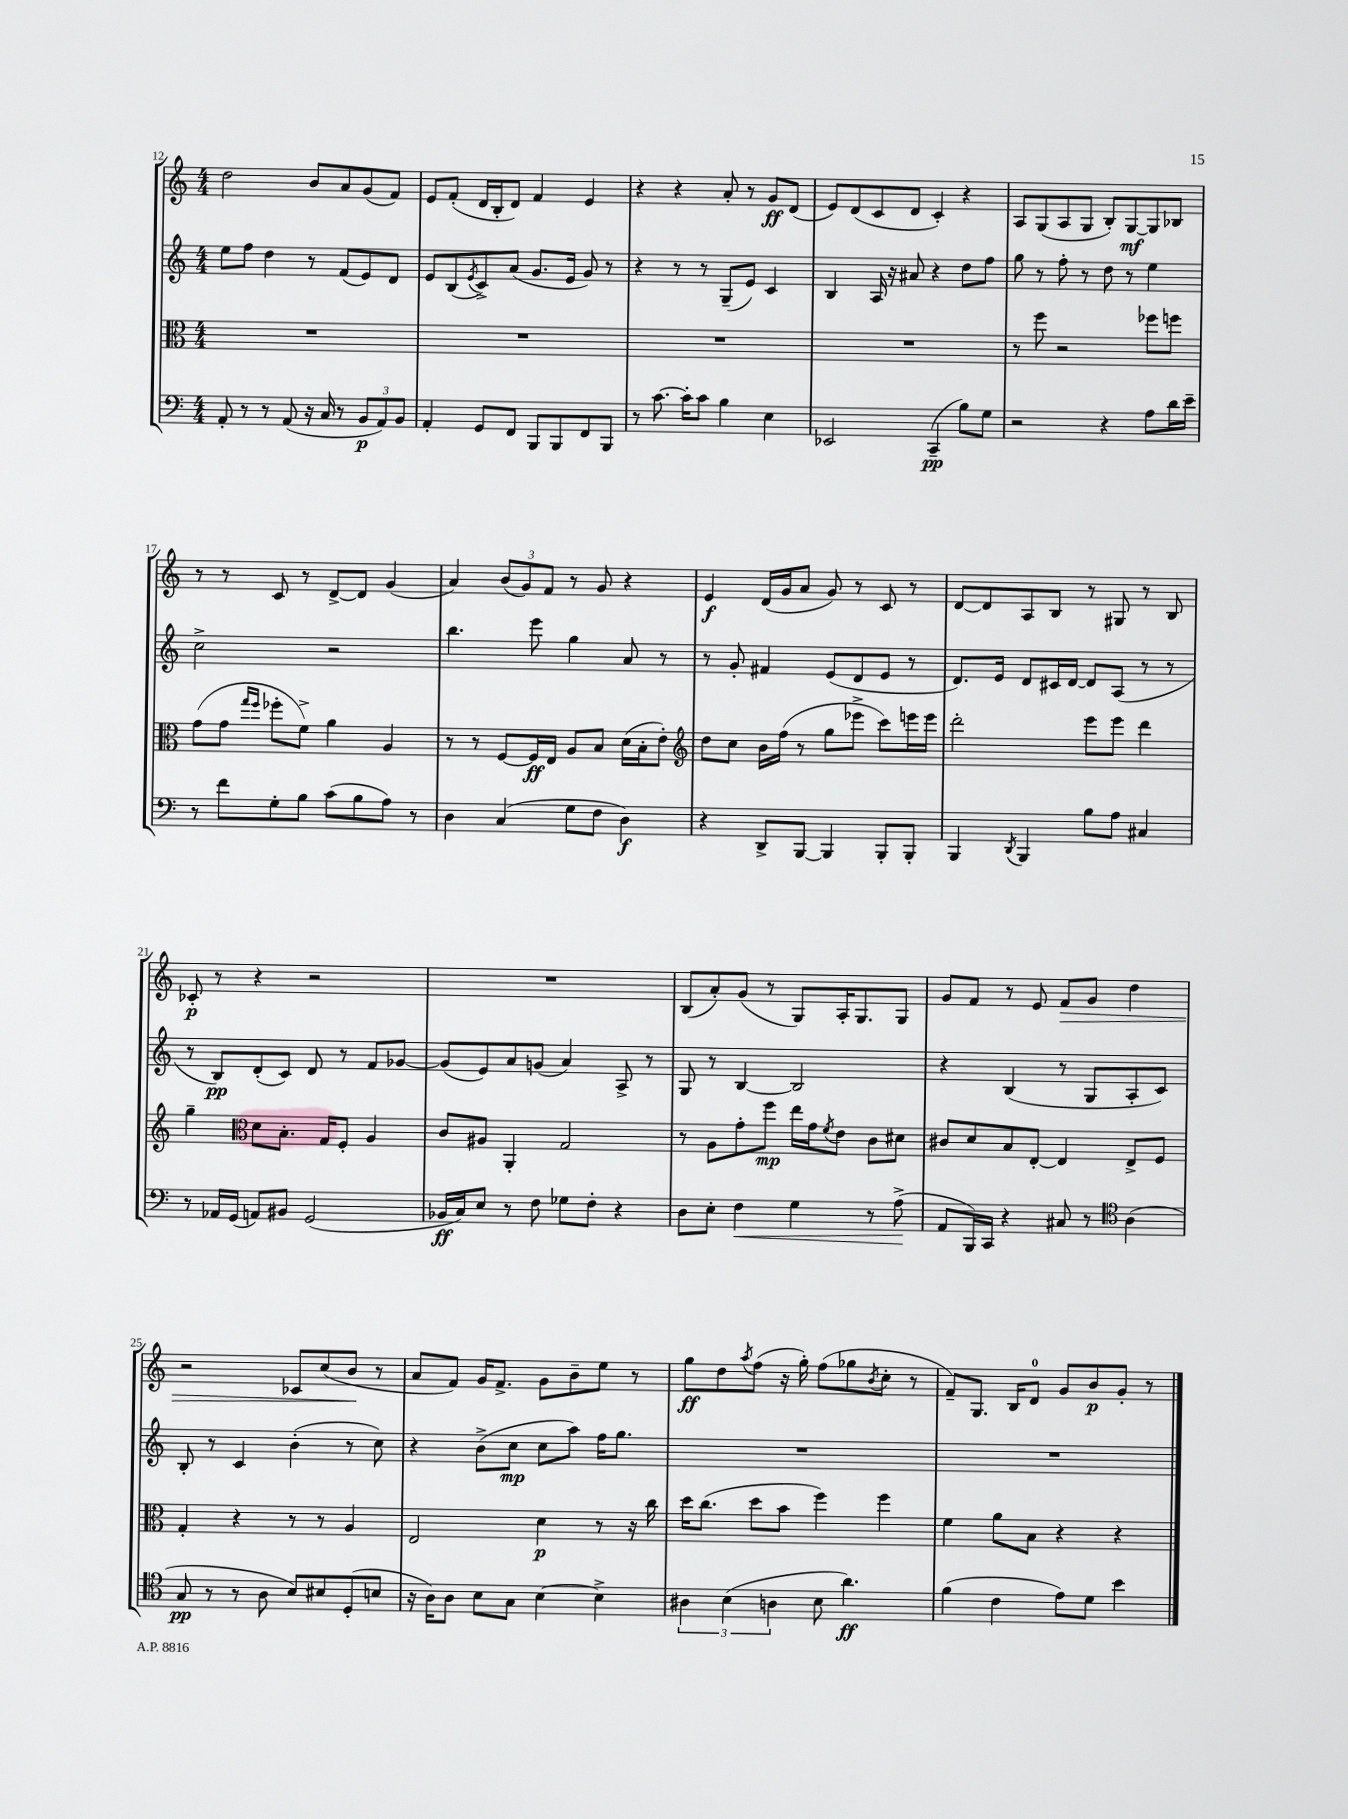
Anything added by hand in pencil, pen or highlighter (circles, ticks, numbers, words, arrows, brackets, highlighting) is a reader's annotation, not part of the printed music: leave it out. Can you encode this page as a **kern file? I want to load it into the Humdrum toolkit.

**kern	**kern	**kern	**kern
*staff4	*staff3	*staff2	*staff1
*clefF4	*clefC3	*clefG2	*clefG2
*k[]	*k[]	*k[]	*k[]
*M4/4	*M4/4	*M4/4	*M4/4
8AA'	1r	8ee	2dd
8r	.	8ff	.
8r	.	4dd	.
(8AA	.	.	.
16r	.	8r	8b
16C	.	.	.
8r	.	(8f	8a
12BB	.	8e)	(8g
12AA)	.	.	.
.	.	8d	8f)
12BB	.	.	.
=	=	=	=
4AA'	1r	8e	8e
.	.	(8B	(8f'
.	.	8qe	.
8GG	.	8c^)	16d
.	.	.	16B'
8FF	.	(8a	8d)
8BBB	.	8.g	4f
8BBB	.	.	.
.	.	16e	.
8FF	.	8g)	4e
8BBB	.	8r	.
=	=	=	=
8r	1r	4r	4r
[8.c	.	.	.
.	.	8r	4r
16c']	.	.	.
8c	.	8r	.
4B	.	(8G~	8a'
.	.	8e)	8r
4E	.	4c	8g
.	.	.	(8d
=	=	=	=
2EE-	1r	4B	8e)
.	.	.	(8d
.	.	16A	8c
.	.	16r	.
.	.	8a#	8d
(4CC~	.	4r	4c')
8B)	.	8dd	4r
8G	.	8ff	.
=	=	=	=
2r	8r	8gg	8A
.	8ff	8r	(8G
.	2r	8ff'	8A
.	.	8r	8G
4r	.	8dd	8B')
.	.	8r	[8G
8A	8ff-	4ee	8G]
16d	8ff	.	8B-
16e~	.	.	.
=	=	=	=
8r	(8g	2cc^	8r
8f	8g	.	8r
.	16qqgg	.	.
.	16qqff	.	.
8G'	8ff-'	.	8c
8B	8f^)	.	8r
(8c	4a	2r	[8d^
8B	.	.	8d]
8A)	4A	.	(4g
8r	.	.	.
=	=	=	=
4D	8r	4.bb	4a)
.	8r	.	.
(4C	[8F	.	(12b
.	.	.	12g)
.	16F]	8eee	.
.	.	.	12f
.	16E	.	.
8G	8A	4gg	8r
8F	8B	.	8g
4D)	(16d	8a	4r
.	16B'	.	.
.	8e')	8r	.
=	=	=	=
*	*clefG2	*	*
4r	8dd	8r	4e
.	8cc	8g'	.
8DD^	16b	4f#	(16d
.	(16ff	.	16g
[8BBB	8r	.	8a
4BBB]	8gg	(8e	8g)
.	8eee-^	8d	8r
8BBB'	8ccc)	8e	8c
8BBB'	16eee	8r	8r
.	16eee	.	.
=	=	=	=
4BBB	2ddd'	8.d)	[8d
.	.	.	8d]
.	.	16e	.
8qDD	.	.	.
4BBB	.	8d	8A
.	.	16c#	8B
.	.	[16d	.
8B	8eee	8d]	8r
8A	8eee	(8A	8G#
4C#	4ddd	8r	8r
.	.	8r	8B
=	=	=	=
8r	4gg~	8r	8c-'
16AA-	.	8B)	8r
(16GG	.	.	.
*	*clefC3	*	*
8AA)	8d	(8d'	4r
8BB#	8.B'	8c)	.
(2GG	.	8d	2r
.	16G	.	.
.	8F'	8r	.
.	4A	8f	.
.	.	[8g-	.
=	=	=	=
16BB-	8c	(8g-]	1r
16C)	.	.	.
8E	8A#	8e)	.
8r	4AA'	8a	.
8F	.	(8g	.
8G-	2G	4a)	.
8F'	.	.	.
4r	.	8A^	.
.	.	8r	.
=	=	=	=
8D	8r	8G	(8B
8E'	8A	8r	8a')
4F	8g'	[4B	(8g
.	8ff	.	8r
4G	16ee	2B]	8G)
.	16g	.	.
.	8qf	.	.
.	8e	.	16A'
.	.	.	8.G
8r	8c	.	.
(8A^	8d#	.	8G
=	=	=	=
8AA	8c#	4r	8g
16BBB)	8d	.	8f
16CC	.	.	.
4r	8B	(4B	8r
.	[8E'	.	8e
8C#	4E]	8r	8f
8r	.	8G	8g
*clefC4	*	*	*
(4A	8E^	8A'	4dd
.	8F	8c)	.
=	=	=	=
8G	4G'	8B'	2r
8r	.	8r	.
8r	4r	4c	.
8A	.	.	.
8B)	8r	(4b'	8c-
8B#	8r	.	(8cc
(8D'	4A	8r	8b
8B	.	8cc)	8r
=	=	=	=
16r	2E	4r	8a
16A)	.	.	.
8A	.	.	8f)
8B	.	(8b^	16g
.	.	.	8.f^
8G	.	8cc	.
[4B	4d	8cc	8g
.	.	8aa)	8b~
4B^]	8r	16ff	8ee
.	.	8.gg	.
.	16r	.	8r
.	16cc	.	.
=	=	=	=
6A#	16dd	1r	8gg
.	(8.cc	.	.
.	.	.	8dd
(6B	.	.	.
.	.	.	8qaa
.	8dd	.	(8ff
6A	.	.	.
.	8b	.	16r
.	.	.	16gg')
8B	4ff)	.	(8ff
4.a)	.	.	8gg-
.	.	.	8qb
.	4ff	.	8cc'
.	.	.	8r
=	=	=	=
(4f	4f	1r	8f~)
.	.	.	8.G
4c	8a	.	.
.	.	.	16B
.	8B	.	8d
8e)	4r	.	8g
8d	.	.	8b
4b	4r	.	8g'
.	.	.	8r
==	==	==	==
*-	*-	*-	*-
